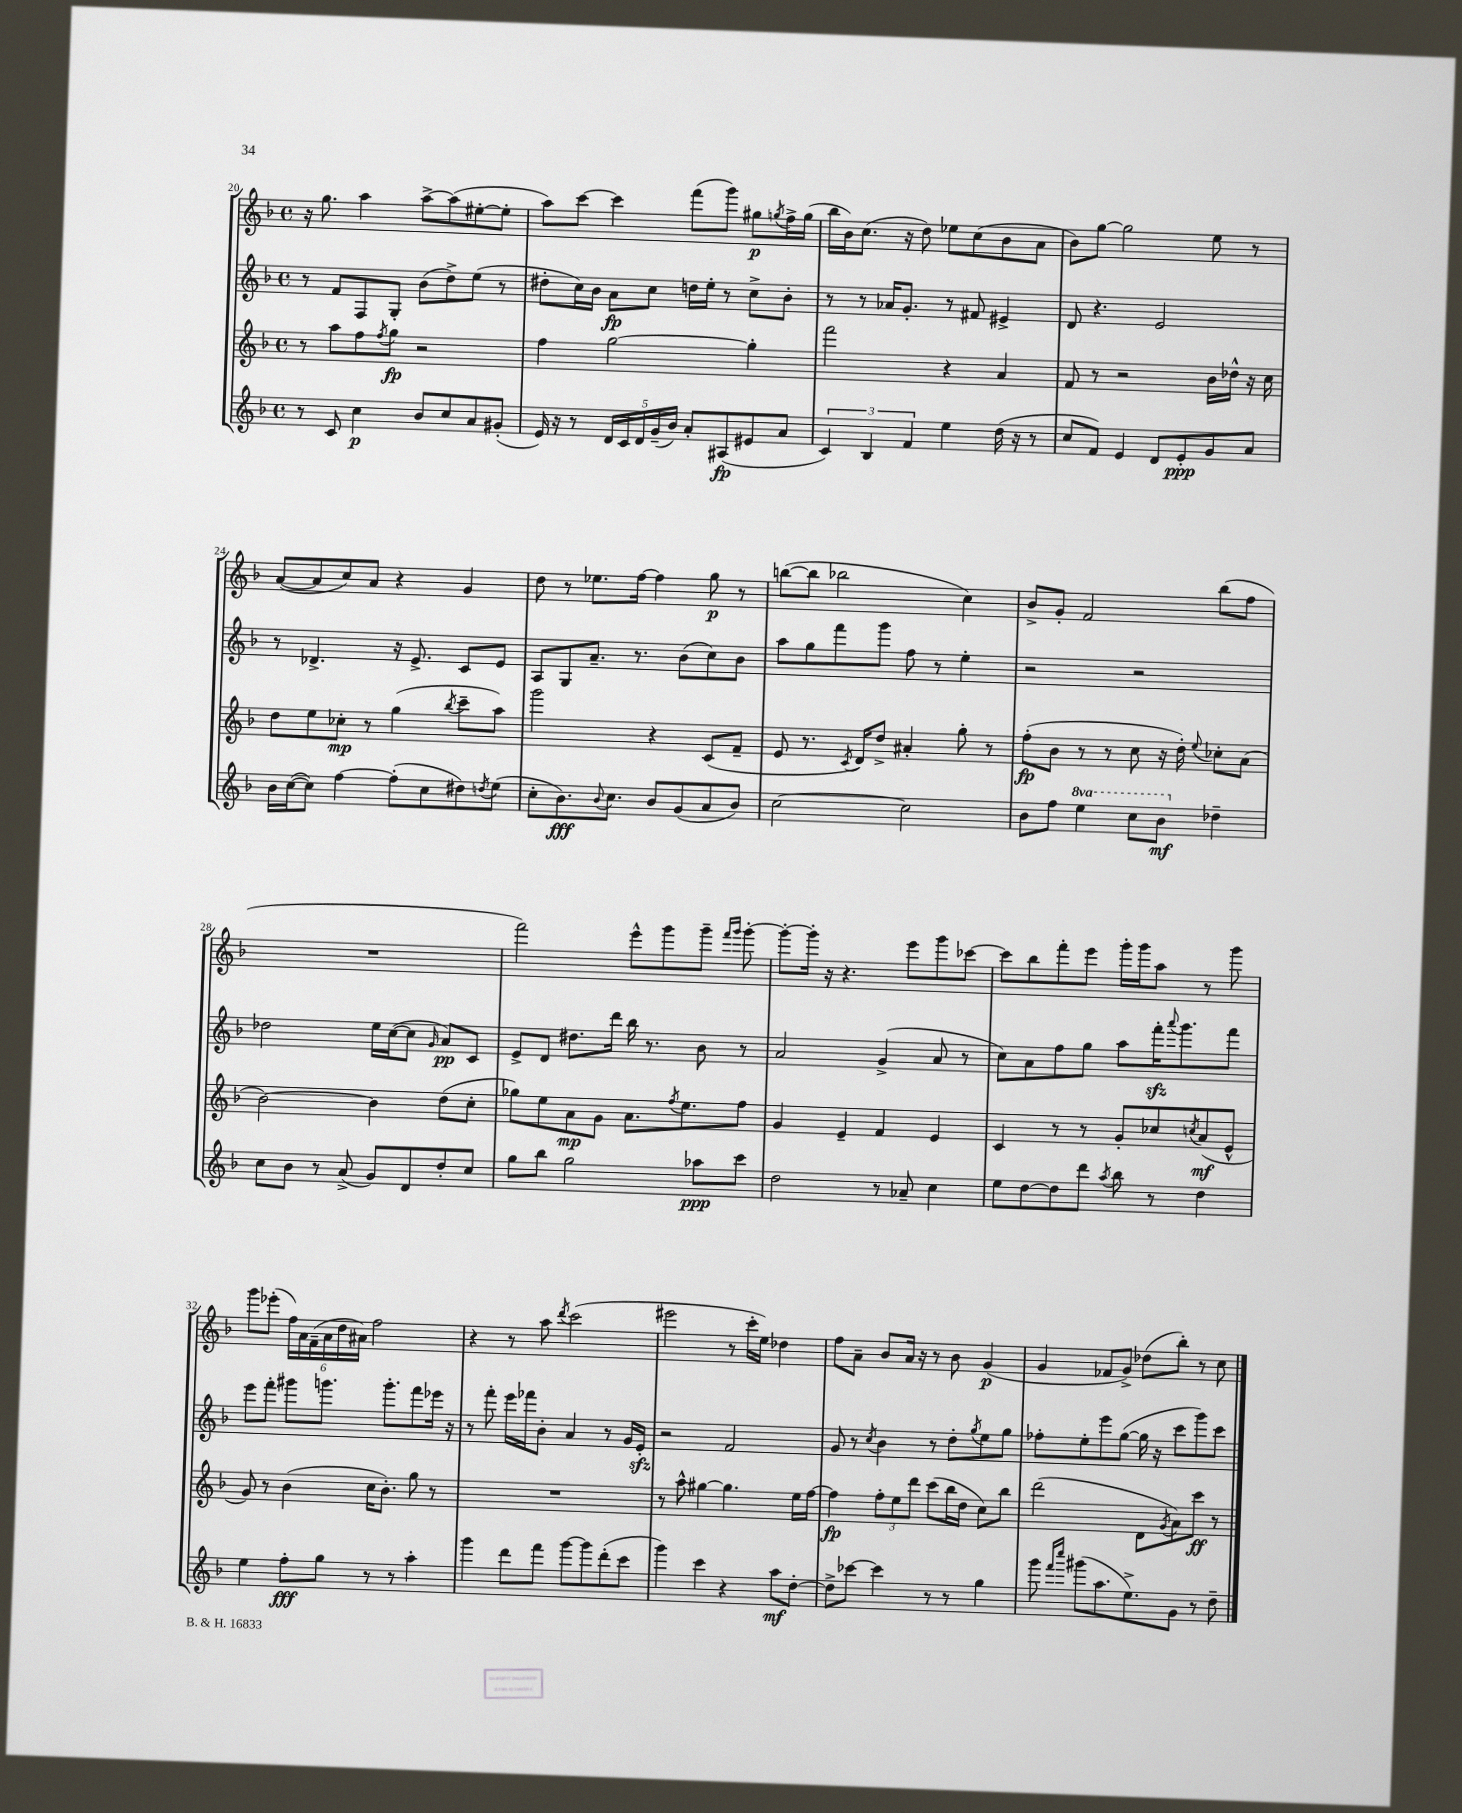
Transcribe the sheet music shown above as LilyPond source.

<<
\new StaffGroup <<
\new Staff = "s0" {
    \clef treble \key f \major \defaultTimeSignature \time 4/4
    r16 g''8. a''4 a''8~-> a''8( eis''8~-. eis''8-. |
    a''8) c'''8~ c'''4 f'''8( g'''8) gis''8\p \acciaccatura { g''8 } f''16-> g''16( |
    bes''16 bes'16) c''8.( r16 d''8) ees''8 c''8( bes'8 a'8 |
    bes'8) g''8~ g''2 e''8 r8 |
    a'8~( a'8 c''8) a'8 r4 g'4 |
    d''8 r8 ees''8. f''16~ f''4 g''8\p r8 |
    b''8~( b''8 bes''2 c''4) |
    bes'8-> g'8-. f'2 bes''8( f''8 |
    R1 |
    f'''2) e'''8-^ g'''8 g'''8-- \grace { f'''16 g'''16 } g'''8~-. |
    g'''8~-. g'''16-. r16 r4. e'''8 g'''8 ces'''8~ |
    ces'''8 bes''8 f'''8-. e'''8 g'''16-. g'''16 a''8 r8 g'''8 |
    g'''8 ees'''8-.( \tuplet 6/4 { f''16) a'16 f'16--( a'16 d''16 ais'16) } f''2 |
    r4 r8 a''8 \acciaccatura { d'''8 } c'''2( |
    eis'''2 r8 c'''16-. e''16) des''4 |
    f''8 a'8-- bes'8 a'16 r16 r8 bes'8 g'4\p( |
    g'4 fes'8 g'8->) des''8( bes''8-.) r8 c''8 \bar "|." |
}
\new Staff = "s1" {
    \clef treble \key f \major \defaultTimeSignature \time 4/4
    r8 f'8 f8 g8-. bes'8( d''8->) e''8( r8 |
    dis''8-. c''16) bes'16 a'8\fp c''8 d''16 e''16-. r8 c''8-> bes'8-. |
    r8 r8 aes'16 g'8.-. r8 fis'8 eis'4-> |
    d'8 r4. e'2 |
    r8 des'4.-> r16 e'8.-> c'8 e'8 |
    a8 g8 a'8.-- r8. bes'8( c''8) bes'8 |
    a''8 g''8 f'''8 g'''8 f''8 r8 e''4-. |
    r2 r2 |
    des''2 e''16 c''16~( c''8 \grace { g'16 } a'8\pp) c'8 |
    e'8-> d'8 dis''8. d'''16 bes''16 r8. bes'8 r8 |
    a'2 g'4->( a'8 r8 |
    c''8) a'8 f''8 g''8 a''8 f'''16-.\sfz \appoggiatura { a'''8 } g'''8. f'''8 |
    e'''8 f'''8-. gis'''8 g'''8. g'''8.-. f'''8 ees'''16 r16 |
    r8 f'''8-. e'''16 fes'''16 bes'8-. a'4 r8 g'16 e'16-.\sfz |
    r2 f'2 |
    g'8 r8 \acciaccatura { c''8 } bes'4 r8 d''8-. \acciaccatura { g''8 } e''8 g''8 |
    fes''8-. e''8-. e'''8 g''8~( g''16 r16 c'''8 g'''8) c'''8 \bar "|." |
}
\new Staff = "s2" {
    \clef treble \key f \major \defaultTimeSignature \time 4/4
    r8 a''8 f''8 \acciaccatura { f''8 } g''8\fp r2 |
    f''4 g''2~ g''4-. |
    f'''2 r4 a'4 |
    f'8 r8 r2 bes'16 des''16-^ r16 c''16 |
    d''8 e''8 ces''8-.\mp r8 g''4( \acciaccatura { bes''8 } c'''8-- a''8) |
    g'''2 r4 c'8( f'8-- |
    e'8 r8. \acciaccatura { c'8 } d'16) d''8-> ais'4-. g''8-. r8 |
    f''8-.\fp( bes'8 r8 r8 c''8 r16 d''16-.) \appoggiatura { e''8 } ces''8-. a'8( |
    bes'2~) bes'4 d''8( c''8-. |
    ges''8) e''8 a'8\mp g'8 a'8. \acciaccatura { f''8 } e''8. f''8 |
    g'4 e'4-- f'4 e'4 |
    c'4 r8 r8 g'8-. ces''8 \acciaccatura { c''8 } a'8\mf( e'8-^ |
    g'8) r8 bes'4( c''16 bes'8.-.) g''8 r8 |
    R1 |
    r8 a''8-^ gis''4~ gis''4. e''16 f''16~ |
    f''4\fp \tuplet 3/2 { f''8-. e''8 d'''8 } c'''8( bes''16 d''16 c''8) bes''8 |
    d'''2( d'8 \acciaccatura { g'8 } a'8) c'''8\ff r8 \bar "|." |
}
\new Staff = "s3" {
    \clef treble \key f \major \defaultTimeSignature \time 4/4 \set Staff.ottavationMarkups = #ottavation-simple-ordinals
    r8 c'8 c''4\p bes'8 c''8 a'8 gis'8-.( |
    e'16) r16 r8 \tuplet 5/4 { d'16 c'16 d'16 g'16--( bes'16) } a'8-. ais8\fp( eis'8 a'8 |
    \tuplet 3/2 { c'4) bes4 f'4 } e''4 d''16( r16 r8 |
    c''8 f'8) e'4 d'8 e'8-.\ppp g'8 a'8 |
    bes'16 c''16~( c''8) f''4~ f''8-.( c''8 dis''8) \acciaccatura { d''8 } e''8( |
    c''8-. bes'8.\fff) \appoggiatura { bes'8 } c''8. bes'8 g'8( a'8 bes'8) |
    c''2~ c''2 |
    bes'8 f''8 \ottava #1 e'''4 c'''8 bes''8\mf \ottava #0 des''4-- |
    c''8 bes'8 r8 a'8->( g'8) d'8 d''8-. c''8 |
    g''8 bes''8 g''2 aes''8\ppp c'''8 |
    d''2 r8 aes'8-- c''4 |
    e''8 d''8~ d''8 d'''8 \acciaccatura { a''8 } bes''8 r8 d''4 |
    e''4 f''8-.\fff g''8 r8 r8 a''4-. |
    g'''4 d'''8 f'''8 g'''8~ g'''8 d'''8-.( c'''8 |
    g'''4) c'''4 r4 a''8\mf d''8~-. |
    d''8-> ces'''8~ ces'''4 r8 r8 g''4 |
    g'''8 \grace { f'''16 c''''16 } gis'''8( a''8. e''8.->) g'8 r8 d''8-- \bar "|." |
}
>>
>>
\layout { \context { \Score currentBarNumber = #20 } }
